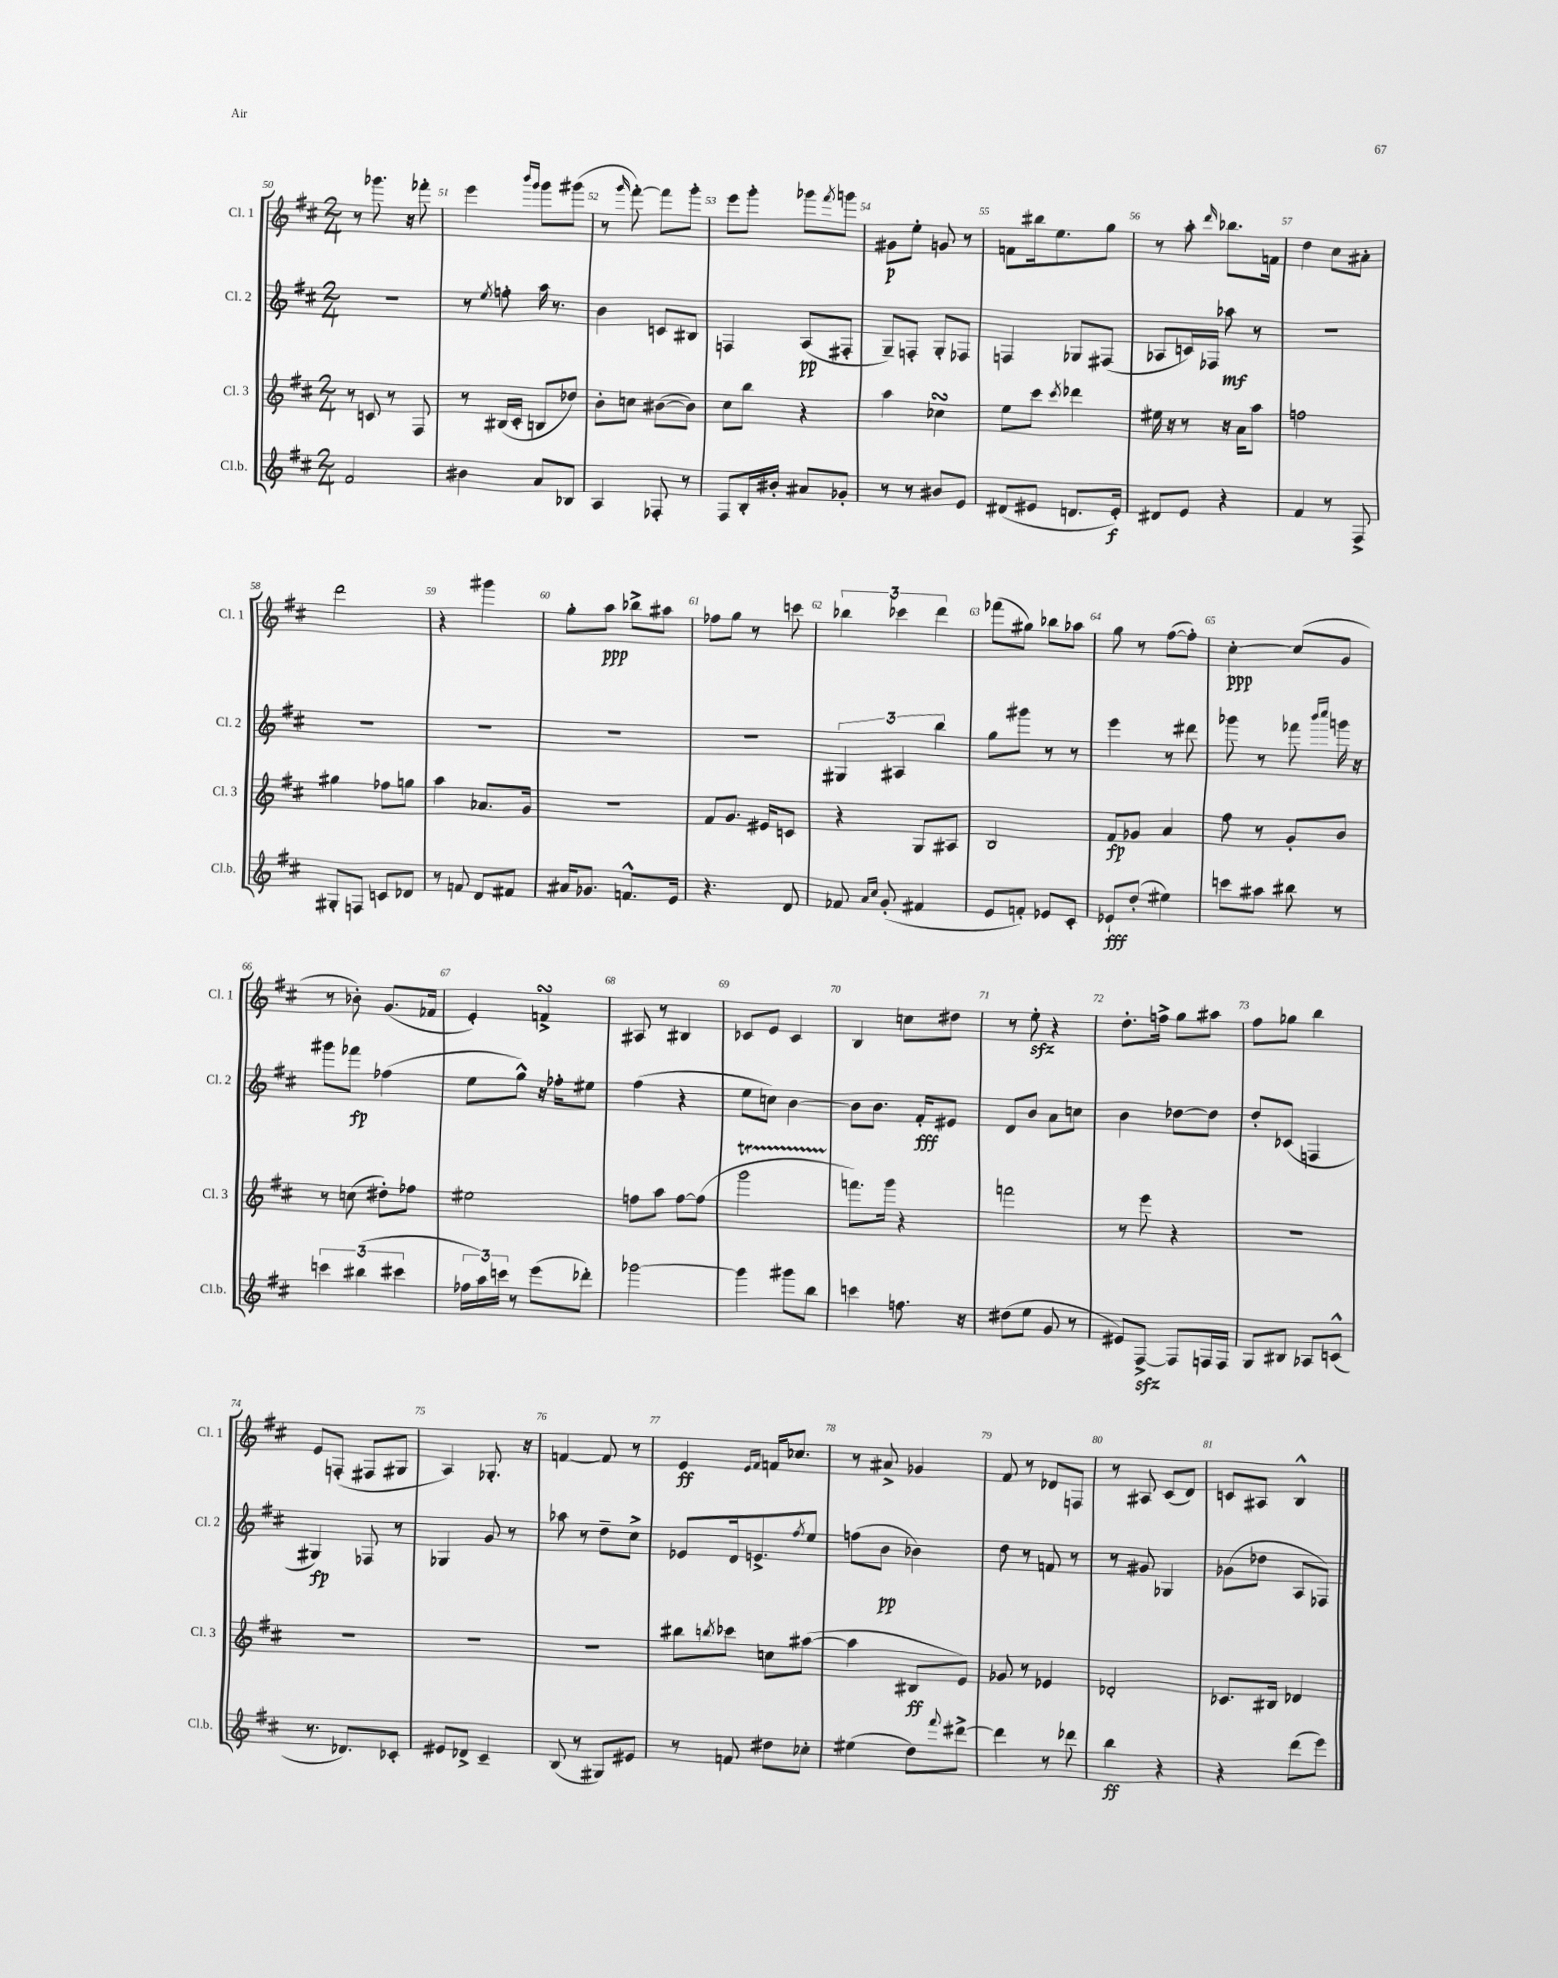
<<
\new StaffGroup <<
\new Staff = "s0" \with { instrumentName = "Cl. 1" shortInstrumentName = "Cl. 1" } {
    \clef treble \key d \major \numericTimeSignature \time 2/4
    r8 ges'''8. r16 fes'''8-. |
    e'''4 \grace { b'''16 g'''16 } g'''8 gis'''8( |
    r8 \grace { g'''16 } fis'''8~-.) fis'''8 g'''8-. |
    e'''8 g'''8-. ges'''8 \acciaccatura { fis'''8 } g'''8 |
    gis'8\p e''8-. g'8 r8 |
    f'8 bis''16 e''8. g''8 |
    r8 a''8-. \grace { d'''16 } bes''8. f'16 |
    d''4 cis''8 ais'8-. |
    d'''2 |
    r4 gis'''4 |
    g''8-. a''8\ppp bes''8-> ais''8 |
    fes''8 g''8 r8 c'''8 |
    \tuplet 3/2 { bes''4 ces'''4 d'''4 } |
    fes'''8( gis''8) bes''8 aes''8 |
    g''8 r8 fis''8~( fis''8-.) |
    cis''4~-.\ppp cis''8( g'8 |
    r8 bes'8-.) g'8.( fes'16 |
    e'4-.) f'4->\turn |
    ais8 r8 bis4 |
    ces'8 e'8 ces'4 |
    b4 c''8 dis''8 |
    r8 e''8-.\sfz r4 |
    d''8.-. f''16-> g''8 ais''8 |
    fis''8 ges''8 b''4 |
    e'8 f8-.( fis8 gis8 |
    a4) ges8.-. r16 |
    f'4~ f'8 r8 |
    e'4\ff \grace { e'16 fis'16 } f'16 ces''8. |
    r8 ais'8-> ges'4 |
    fis'8 r8 des'8 f8 |
    r8 ais8 cis'8( d'8) |
    c'8 ais8 b4-^ \bar "|." |
}
\new Staff = "s1" \with { instrumentName = "Cl. 2" shortInstrumentName = "Cl. 2" } {
    \clef treble \key d \major \numericTimeSignature \time 2/4
    r2 |
    r8 \acciaccatura { e''8 } f''8-. a''16 r8. |
    b'4 c'8 bis8 |
    f4 a8\pp( fis8-. |
    g8--) f8-. g8-. fes8 |
    f4 ges8 fis8( |
    aes8 c'16) fes16 aes''8\mf r8 |
    R2 |
    R2 |
    R2 |
    R2 |
    R2 |
    \tuplet 3/2 { gis4 ais4 b''4 } |
    g''8 gis'''8 r8 r8 |
    e'''4 r8 dis'''8 |
    ges'''8 r8 fes'''8 \grace { b'''16 cis''''16 } g'''16 r16 |
    gis'''8 fes'''8\fp fes''4( |
    e''8 g''8-^) r16 fes''16-. eis''8 |
    fis''4( r4 |
    e''8 c''8) b'4~ |
    b'8 b'8. fis'16-.\fff eis'8 |
    d'8 b'8 a'8 c''8 |
    b'4 des''8~ des''8 |
    d''8-. ces'8( f4 |
    gis4\fp) fes8 r8 |
    ges4 g'8 r8 |
    aes''8 r8 d''8-- cis''8-> |
    ees'8 d'16 e'8.-> \acciaccatura { fis''8 } e''8 |
    f''8( b'8\pp bes'4) |
    d''8 r8 f'8 r8 |
    r8 gis'8 ges4 |
    ges'8( des''8 a8 fes8) \bar "|." |
}
\new Staff = "s2" \with { instrumentName = "Cl. 3" shortInstrumentName = "Cl. 3" } {
    \clef treble \key d \major \numericTimeSignature \time 2/4
    r8 c'8 r8 fis8 |
    r8 bis16( cis'16-. b8 des''8) |
    b'8-. c''8 bis'8~( bis'8) |
    cis''8 b''8 r4 |
    a''4 ces''4\turn |
    e''8 cis'''8 \acciaccatura { cis'''8 } des'''4 |
    eis''16 r16 r8 r16 a'16 a''8 |
    f''2 |
    gis''4 fes''8 g''8 |
    a''4 aes'8. g'16 |
    R2 |
    fis'8 g'8. eis'16 c'8 |
    r4 g8 ais8 |
    b2 |
    fis'8\fp ges'8 a'4 |
    fis''8 r8 g'8-. b'8 |
    r8 c''8( dis''8-.) fes''8 |
    eis''2 |
    f''8 a''8 f''8~ f''8( |
    g'''2\startTrillSpan |
    f'''8.\stopTrillSpan) g'''16 r4 |
    f'''2 |
    r8 e'''8 r4 |
    R2 |
    R2 |
    R2 |
    R2 |
    bis''8 \acciaccatura { b''8 } ces'''8 c''8 ais''8~( |
    ais''4 bis8\ff e'8) |
    ges'8 r8 ees'4 |
    des'2-. |
    ces'8. bis16 des'4 \bar "|." |
}
\new Staff = "s3" \with { instrumentName = "Cl.b." shortInstrumentName = "Cl.b." } {
    \clef treble \key d \major \numericTimeSignature \time 2/4
    fis'2 |
    bis'4 a'8 bes8 |
    a4 fes8-. r8 |
    fis8 b16-. bis'16-. ais'8 ges'8-. |
    r8 r8 bis'8 e'8 |
    dis'8( eis'8 d'8. eis'16-.\f) |
    dis'8 e'8 r4 |
    fis'4 r8 fis8-> |
    gis8-. f8 c'8 des'8 |
    r8 f'8 d'8 fis'8 |
    ais'16 ges'8. f'8.-^ e'16 |
    r4. d'8 |
    fes'8 \grace { a'16 cis''16 } g'8-.( fis'4 |
    e'8 f'8-.) ees'8 cis'8-. |
    ees'8-!\fff d''8-.( eis''4) |
    c'''8 ais''8 bis''8 r8 |
    \tuplet 3/2 { c'''4 bis''4( cis'''4 } |
    \tuplet 3/2 { fes''16 a''16) c'''16 } r8 e'''8( des'''8-.) |
    ges'''2~ |
    ges'''4 gis'''8 b''8 |
    c'''4 f''8. r16 |
    dis''8( e''8 g'8 r8 |
    eis'8) fis8~->\sfz fis8 f16 f16 |
    g8 bis8 aes8 c'8-^( |
    r8. des'8.) ces'8-. |
    eis'8 des'8-> cis'4-- |
    b8( r8 gis8) eis'8 |
    r8 f'8 dis''8 ces''8-. |
    eis''4( d''8) \appoggiatura { fis'''8 } dis'''8~-> |
    dis'''4 r8 des'''8 |
    b''4\ff r4 |
    r4 d'''8( e'''8) \bar "|." |
}
>>
>>
\layout { \context { \Score currentBarNumber = #50 \override BarNumber.break-visibility = ##(#f #t #t) barNumberVisibility = #all-bar-numbers-visible } }
